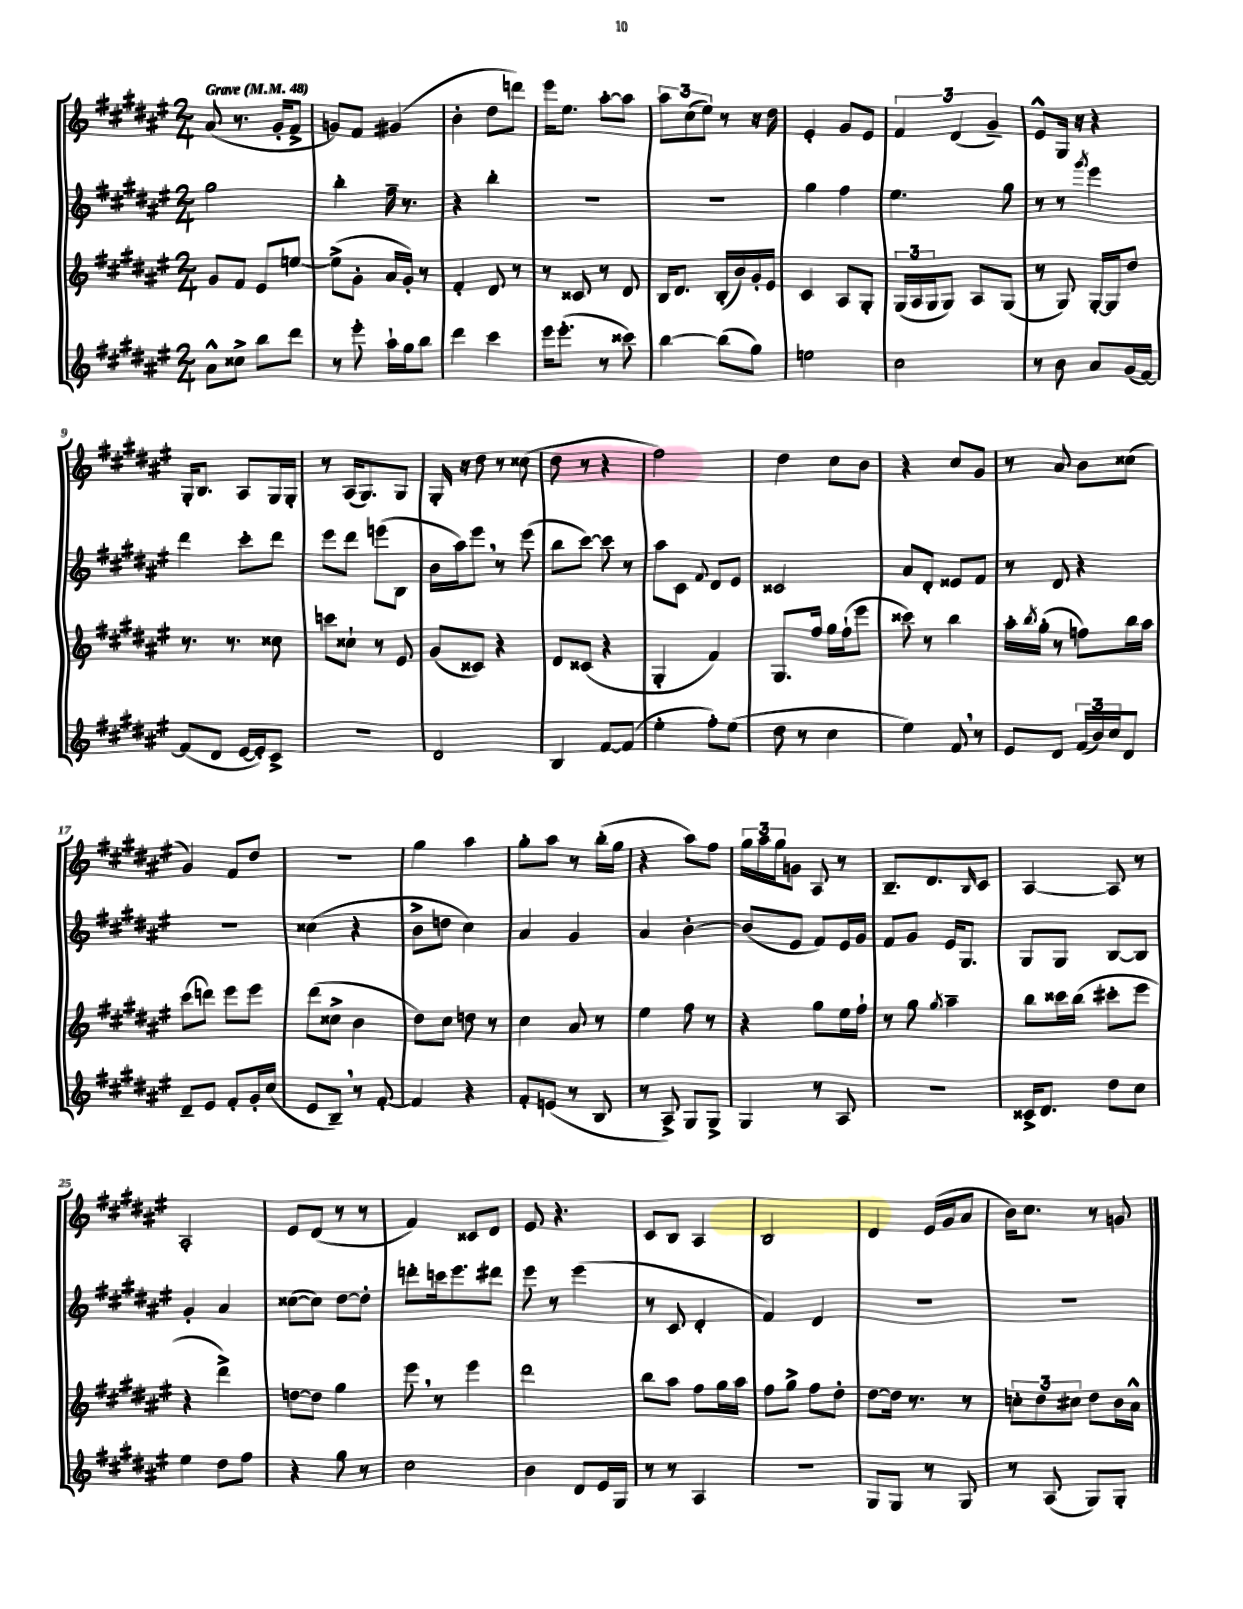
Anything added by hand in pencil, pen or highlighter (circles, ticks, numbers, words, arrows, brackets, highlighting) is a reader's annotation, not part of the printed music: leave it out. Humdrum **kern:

**kern	**kern	**kern	**kern
*part4	*part3	*part2	*part1
*staff4	*staff3	*staff2	*staff1
*clefG2	*clefG2	*clefG2	*clefG2
*k[f#c#g#d#a#e#]	*k[f#c#g#d#a#e#]	*k[f#c#g#d#a#e#]	*k[f#c#g#d#a#e#]
*M2/4	*M2/4	*M2/4	*M2/4
*MM48	*MM48	*MM48	*MM48
=1	=1	=1	=1
!	!	!	!LO:TX:a:B:t=Grave
8a#^^\L	8g#/L	2gg#\	(8a#/
8cc##X^\J	8f#/J	.	8.r
8bb\L	8e#/L	.	.
.	.	.	16g#'/KL
8ddd#\J	[8een/J	.	8f#^/J
=2	=2	=2	=2
8r	(8ee^\L]	4bb'\	8gn/L)
8eee#'\	8g#'\J	.	8f#/J
16aa#`\LL	16a#/LL	16ff#~\	(4g#X/
16gg#\J	16g#'/JJ)	8.r	.
8bb\J	8r	.	.
=3	=3	=3	=3
4ddd#\	4f#'/	4r	4b'\
4ccc#\	8d#/	4bb'\	8dd#\L
.	8r	.	8dddn\J)
=4	=4	=4	=4
16eee#\KL	8r	2r	16eee#\KL
(8.eee#'\J	.	.	8.ee#\J
.	8c##X/	.	.
8r	8r	.	[8aa#'\L
8ccc##X\)	8d#/	.	8aa#\J]
=5	=5	=5	=5
[4bb\	16B/KL	2r	12aa#\L
.	8.d#/J	.	.
.	.	.	(12cc#\
.	.	.	12ee#\J)
(8bb\L]	(16B'/LL	.	8r
.	16b/)	.	.
8gg#\J)	16g#'/	.	16r
.	16e#/JJ	.	16dd#\
=6	=6	=6	=6
2een\	4c#/	4gg#\	4e#'/
.	8A#/L	4ff#\	8g#/L
.	8G#'/J	.	8e#/J
=7	=7	=7	=7
2cc#\	(24G#/LL	4.ee#\	6f#/
.	24A#/	.	.
.	24G#/J	.	.
.	8G#/J)	.	.
.	.	.	(6d#/
.	8A#/L	.	.
.	.	.	6g#~/)
.	(8G#/J	8gg#\	.
=8	=8	=8	=8
8r	8r	8r	8e#^^/L
8b\	8G#/)	8r	16G#/Jk
.	.	.	16r
.	.	8qggg#/	.
8a#/L	[16G#'/LL	4eee#\	4r
.	16G#/J]	.	.
(16g#/L	8dd#/J	.	.
[16f#/JJ)	.	.	.
!!LO:LB:g=z
=9	=9	=9	=9
(8f#/L]	8.r	4ddd#\	16G#'/KL
.	.	.	8.B/J
8d#/J	.	.	.
.	8.r	.	.
[16e#/LL	.	8ccc#'\L	8A#/L
16e#'/J])	.	.	.
8c#^/J	8cc##X\	8ddd#\J	16G#/L
.	.	.	16G#'/JJ
=10	=10	=10	=10
2r	8cccn\L	8eee#\L	8r
.	8cc##X`\J	8ddd#\J	(16A#/KL
.	.	.	8.G#/)
.	8r	(8eeen\L	.
.	8e#/	8B\J	8G#/J
=11	=11	=11	=11
2d#/	(8g#/L	16b\LL	16G#'/
.	.	16aa#\J)	16r
.	8c##X/J)	8eee#,\J	8dd#\
.	4r	8r	8r
.	.	(8eee#\	(8cc##X\
=12	=12	=12	=12
4B/	8d#/L	8bb\L	8dd#\
.	(8c##X/J	[8ccc#\J)	8r
[8f#/L	4r	8ccc#\]	4r
(8f#/J]	.	8r	.
=13	=13	=13	=13
4ee#'\	4G#'/	8aa#\L	2ff#\)
.	.	8c#\J	.
.	.	8qqf#/	.
8ff#'\L)	4f#/)	8d#/L	.
(8ee#\J	.	8e#/J	.
=14	=14	=14	=14
8dd#\	8.G#/L	2c##X/	4dd#\
8r	.	.	.
.	16ff#/Jk	.	.
4cc#\	16gg#\LL	.	8cc#\L
.	(16ff#`\J	.	.
.	8eee#\J	.	8b\J
=15	=15	=15	=15
4ee#\)	8ccc##X\)	8a#/L	4r
.	8r	8d#'/J	.
8f#,/	4bb\	8e##X/L	8cc#/L
8r	.	8f#/J	8g#/J
=16	=16	=16	=16
8e#/L	16aa#'\LL	8r	8r
.	8qbb/	.	.
.	(16gg#'\JJ	.	.
8d#/J	8r	8d#/	8a#/
(24f#/LL	8ffn\L)	4r	8b\L
24b/)	.	.	.
24cc#/J	.	.	.
8d#/J	16bb\L	.	(8cc##X\J
.	16aa#\JJ	.	.
!!LO:LB:g=z
=17	=17	=17	=17
8d#~/L	(8ccc#\L	2r	4g#/)
8e#/J	8dddn\J)	.	.
8f#'/L	8eee#\L	.	8f#/L
16g#'/L	8eee#\J	.	8dd#/J
(16cc#/JJ	.	.	.
=18	=18	=18	=18
8e#/L	(8ddd#\L	(4cc##X\	2r
8B~,/J)	8cc##X^\J	.	.
8r	4b\	4r	.
[8f#'/	.	.	.
=19	=19	=19	=19
4f#/]	8dd#\L)	8b^\L	4gg#\
.	8cc#\J	8ddn\J	.
4r	8ddn\	4cc#\)	4aa#\
.	8r	.	.
=20	=20	=20	=20
8f#'/L	4cc#\	4a#/	8gg#'\L
(8en/J	.	.	8aa#\J
8r	8a#/	4g#/	8r
8B/	8r	.	(16bb'\LL
.	.	.	16gg#\JJ
=21	=21	=21	=21
8r	4ee#\	4a#/	4r
8A#^/)	.	.	.
8G#/L	8ff#\	[4b'\	8aa#\L)
8G#^/J	8r	.	8ff#\J
=22	=22	=22	=22
4G#/	4r	(8b/L]	24gg#\LL
.	.	.	24aa#\
.	.	.	24gg#\J
.	.	8e#/J	8gn\J
8r	8gg#\L	8f#/L)	8A#/
8A#/	16ee#\L	16e#/L	8r
.	16ff#`\JJ	16g#/JJ	.
=23	=23	=23	=23
2r	8r	8f#/L	8.B~/L
.	8gg#\	8g#/J	.
.	.	.	8.d#/
.	8qgg#/	.	.
.	4aa#~\	16e#/KL	.
.	.	8.G#/J	.
.	.	.	16qqB/
.	.	.	8c#/J
=24	=24	=24	=24
16c##X^/KL	8bb\L	8G#/L	[4A#/
8.d#/J	.	.	.
.	16ccc##X\L	8G#/J	.
.	(16bb\JJ	.	.
8dd#\L	8ccc#X'\L	[8B/L	8A#/]
8cc#\J	8eee#\J	8B/J]	8r
!!LO:LB:g=z
=25	=25	=25	=25
4ee#\	4r	4g#'/	2A#'/
8dd#\L	4ddd#^\)	4a#/	.
8ff#\J	.	.	.
=26	=26	=26	=26
4r	[8ddn\L	([8cc##X\L	8e#/L
.	8dd\J]	8cc##\J])	(8d#/J
8gg#\	4gg#\	[8dd#\L	8r
8r	.	8dd#'\J]	8r
=27	=27	=27	=27
2cc#\	8eee#,\	8dddn'\L	4f#/)
.	8r	16cccn\k	.
.	.	8.eee#\	.
.	4eee#\	.	8c##X/L
.	.	8ddd#X\J	8d#/J
=28	=28	=28	=28
4b\	2ddd#\	8eee#\	8e#/
.	.	8r	4.r
8d#/L	.	(4eee#\	.
16e#/L	.	.	.
16G#/JJ	.	.	.
=29	=29	=29	=29
8r	8bb\L	8r	8c#/L
8r	8aa#\J	8c#/	8B/J
4A#/	8ff#\L	4d#'/	4A#/
.	16gg#\L	.	.
.	16aa#\JJ	.	.
=30	=30	=30	=30
2r	8ff#\L	4f#/)	2B/
.	8gg#^\J	.	.
.	8ff#\L	4d#/	.
.	8dd#'\J	.	.
=31	=31	=31	=31
8G#/L	[8dd#\L	2r	4d#/
8G#/J	16dd#\Jk]	.	.
.	8.r	.	.
8r	.	.	(16e#/LL
.	.	.	16g#/J
8G#/	8r	.	8a#/J
=32	=32	=32	=32
8r	12ccn'\L	2r	16b\KL)
.	.	.	8.cc#\J
.	12dd#\	.	.
(8A#/	.	.	.
.	12cc#X\J	.	.
8G#/L)	8dd#\L	.	8r
8G#'/J	16b\L	.	8gn/
.	16a#^^\JJ	.	.
==	==	==	==
*-	*-	*-	*-
